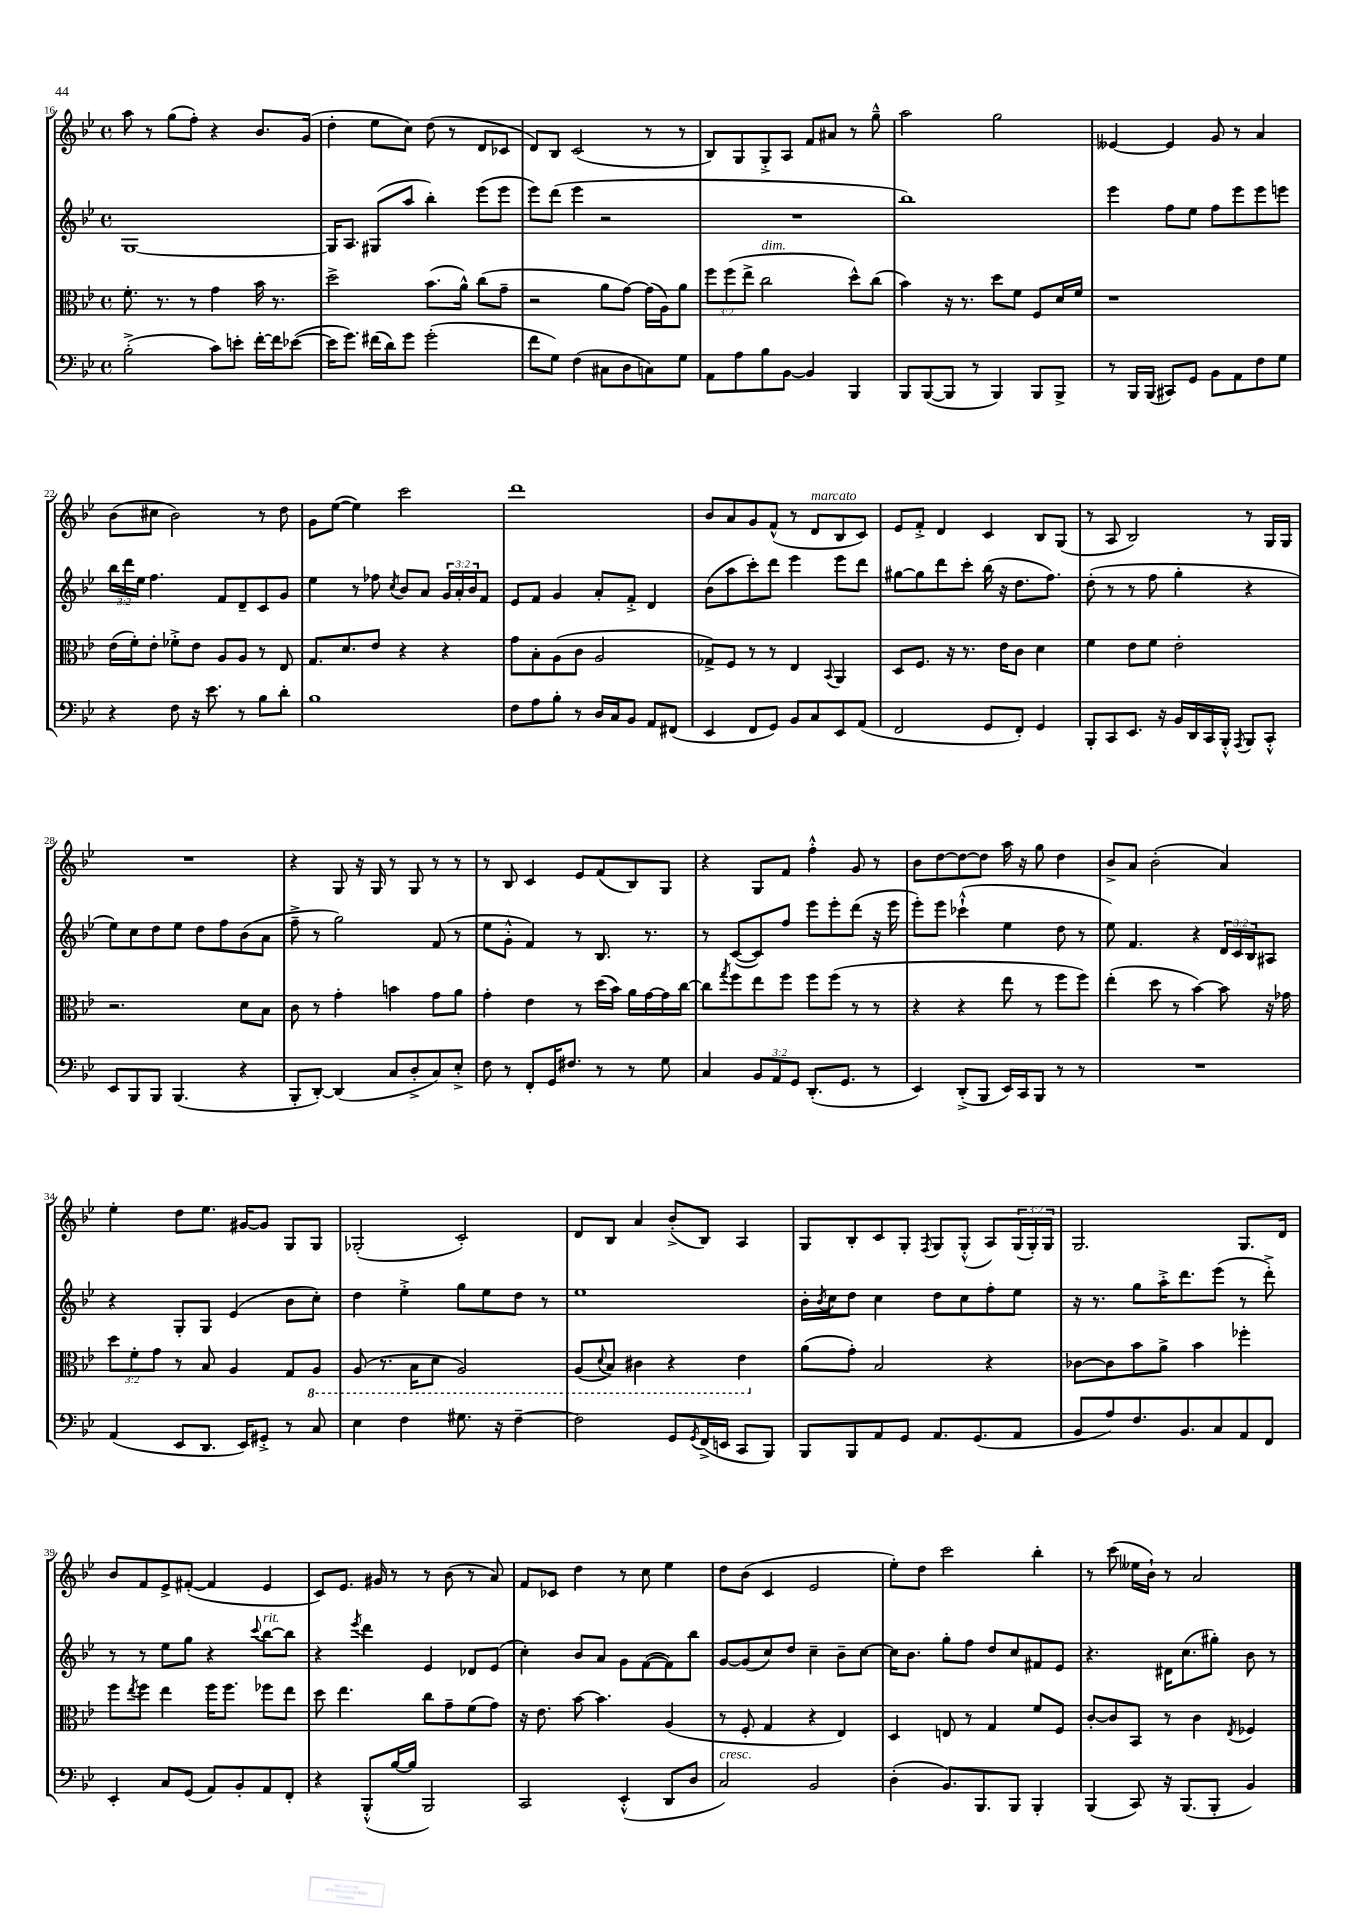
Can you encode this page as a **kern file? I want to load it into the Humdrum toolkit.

**kern	**kern	**kern	**kern
*staff4	*staff3	*staff2	*staff1
*clefF4	*clefC3	*clefG2	*clefG2
*k[b-e-]	*k[b-e-]	*k[b-e-]	*k[b-e-]
*M4/4	*M4/4	*M4/4	*M4/4
*met(c)	*met(c)	*met(c)	*met(c)
(2B-'^	8.f'	[1G	8aa
.	.	.	8r
.	8.r	.	.
.	.	.	(8gg
.	8r	.	8ff')
8c)	4g	.	4r
8e'	.	.	.
[16f'	16b-	.	8.b-
16f]	8.r	.	.
([8e-	.	.	.
.	.	.	(16g
=	=	=	=
16e-]	2dd^	16G]	4dd'
8.g)	.	8.A	.
(16f#	.	(8G#	8ee-
16d)	.	.	.
8g	.	8aa	8cc)
(2g'	(8.b-	4bb-')	(8dd
.	.	.	8r
.	16a^^)	.	.
.	(8cc	(8eee-	8d
.	8g~	8eee-	8c-
=	=	=	=
8f	2r	8eee-)	8d)
8G)	.	(8ddd	8B-
(4F	.	4eee-	(2c
8C#	8a	2r	.
8D	[8g)	.	.
8C)	(16g]	.	8r
.	16A)	.	.
8G	8a	.	8r
=	=	=	=
8AA	12ff	1r	8B-)
.	(12ff	.	.
8A	.	.	8G
.	12ee-^	.	.
8B-	2cc	.	8G'^
[8BB-	.	.	8A
4BB-]	.	.	8f
.	.	.	8a#
4BBB-	8dd^^)	.	8r
.	(8cc	.	8gg~^^
=	=	=	=
8BBB-	4b-)	1bb-)	2aa
([8BBB-	.	.	.
8BBB-]	16r	.	.
.	8.r	.	.
8r	.	.	.
4BBB-)	8dd	.	2gg
.	8f	.	.
8BBB-	8F	.	.
8BBB-^	16d	.	.
.	16f	.	.
=	=	=	=
8r	1r	4eee-	[4e--
16BBB-	.	.	.
(16BBB-	.	.	.
8CC#)	.	8ff	4e--]
8GG	.	8ee-	.
8BB-	.	8ff	8g
8AA	.	8eee-	8r
8F	.	8eee-	4a
8G	.	8eee	.
=	=	=	=
4r	(16e-	24bb-	(8b-
.	.	24ddd	.
.	16f')	.	.
.	.	24ee-	.
.	8e-'	4.ff	8cc#
8F	8f-'^	.	2b-)
16r	8e-	.	.
8.e-	.	.	.
.	8A	8f	.
8r	8A	8d~	.
8B-	8r	8c	8r
8d'	8E-	8g	8dd
=	=	=	=
1B-	8.G	4ee-	8g
.	.	.	([8ee-
.	8.d	.	.
.	.	8r	4ee-])
.	8e-	8ff-	.
.	.	8qcc	.
.	4r	8b-	2ccc
.	.	8a	.
.	4r	24g	.
.	.	24a'	.
.	.	24b-	.
.	.	8f	.
=	=	=	=
8F	8g	8e-	1ddd
8A	8B-'	8f	.
8B-'	(8A	4g	.
8r	8c	.	.
16D	2A	8a'	.
16C	.	.	.
8BB-	.	8f'^	.
8AA	.	4d	.
(8FF#	.	.	.
=	=	=	=
4EE-	8G-^)	(8b-	8b-
.	8F	8aa	8a
8FF	8r	8ccc')	8g
8GG)	8r	8ddd	(8f^^
8BB-	4E-	4eee-	8r
8C	.	.	8d
.	8qqBB-	.	.
8EE-	4AA	8eee-	8B-
(8AA	.	8ddd	8c)
=	=	=	=
2FF	8D	[8gg#	8e-
.	8.F	8gg#]	8f'^
.	.	8ddd	4d
.	16r	.	.
.	8.r	8ccc'	.
8GG	.	(16bb-	4c
.	16e-	16r	.
8FF')	8c	8.dd	.
4GG	4d	.	8B-
.	.	8.ff)	.
.	.	.	(8G
=	=	=	=
8BBB-'	4f	(8dd'	8r
8CC	.	8r	8A
8.EE-	8e-	8r	2B-)
.	8f	8ff	.
16r	.	.	.
16BB-	2e-'	4gg'	.
16DD	.	.	.
16CC	.	.	.
16BBB-'^^	.	.	.
8qAAA	.	.	.
8BBB-	.	4r	8r
8CC'^^	.	.	16G
.	.	.	16G
=	=	=	=
8EE-	2.r	8ee-)	1r
8BBB-	.	8cc	.
8BBB-	.	8dd	.
(4.BBB-	.	8ee-	.
.	.	8dd	.
.	.	8ff	.
4r	8d	(8b-	.
.	8B-	8a	.
=	=	=	=
8BBB-'	8c	8ff~^	4r
[8DD')	8r	8r	.
(4DD]	4g'	2gg)	8G
.	.	.	16r
.	.	.	16G
8C	4b	.	8r
8D'^	.	.	8G
8C)	8g	(8f	8r
8E-'^	8a	8r	8r
=	=	=	=
8F	4g'	8ee-	8r
8r	.	8g'^^	8B-
8FF'	4e-	4f)	4c
16GG	.	.	.
8.F#	.	.	.
.	8r	8r	8e-
8r	(16dd	8.B-	(8f
.	16b-)	.	.
8r	16a	.	8B-)
.	[16g	8.r	.
8G	16g]	.	8G
.	[16cc	.	.
=	=	=	=
4C	8cc]	8r	4r
.	8qgg	.	.
.	8ff	([8c	.
12BB-	8ee-	8c])	8G
12AA	.	.	.
.	8ff	8ff	8f
12GG	.	.	.
(8.DD'	8ff	8eee-	4ff'^^
.	(8ff	8eee-'	.
8.GG	.	.	.
.	8r	(8ddd	8g
8r	8r	16r	8r
.	.	16eee-	.
=	=	=	=
4EE-)	4r	8eee-')	8b-
.	.	8eee-	[8dd
(8DD'^	4r	(4ccc-`^^	8dd_
8BBB-	.	.	8dd]
16EE-)	8ee-	4ee-	16aa
16CC	.	.	16r
8BBB-	8r	.	8gg
8r	8ff	8dd	4dd
8r	8ff)	8r	.
=	=	=	=
1r	(4ee-'	8ee-)	8b-^
.	.	4.f	8a
.	8dd	.	(2b-'
.	8r	.	.
.	[4b-)	4r	.
.	8b-]	24d	4a)
.	.	24c	.
.	.	24B-	.
.	16r	8A#	.
.	16g-	.	.
=	=	=	=
(4AA	12dd	4r	4ee-'
.	12f'	.	.
.	12g	.	.
8EE-	8r	8G'	8dd
8.DD	8B-	8G	8.ee-
.	4A	(4e-	.
16EE-)	.	.	[16g#
8GG#'^	.	.	8g#]
8r	8G	8b-	8G
8C	8AA	8cc')	8G
=	=	=	=
4E-	(8AA	4dd	(2G-'
.	8.r	.	.
4F	.	4ee-'^	.
.	16BB-	.	.
.	8D	.	.
8.G#	2AA)	8gg	2c')
.	.	8ee-	.
16r	.	.	.
[4F~	.	8dd	.
.	.	8r	.
=	=	=	=
2F]	(8AA	1ee-	8d
.	8qqD	.	.
.	8BB-)	.	8B-
.	4C#	.	4a
8GG	4r	.	(8b-'^
8qGG	.	.	.
(16FF^	.	.	8B-)
16EE	.	.	.
8CC	4E-	.	4A
8BBB-)	.	.	.
=	=	=	=
8BBB-	(8a	16b-'	8G
.	.	8qb-	.
.	.	16cc	.
8BBB-	8g')	8dd	8B-'
8AA	2B-	4cc	8c
8GG	.	.	8G'
.	.	.	8qF
8.AA	.	8dd	8G
.	.	8cc	(8G'^^
(8.GG	.	.	.
.	4r	8ff'	8A)
8AA	.	8ee-	(24G
.	.	.	24G')
.	.	.	24G
=	=	=	=
8BB-	[8c-	16r	2.G
.	.	8.r	.
8A)	8c-]	.	.
8.F	8b-	8gg	.
.	8a^	16aa'^	.
8.BB-	.	8.ddd	.
.	4b-	.	.
8C	.	(8eee-	.
8AA	4ff-'	8r	8.G
8FF	.	8ddd'^)	.
.	.	.	16d
=	=	=	=
4EE-'	8ff	8r	8b-
.	8qee-	.	.
.	8ff	8r	8f
8C	4ee-	8ee-	8e-^
(8GG	.	8gg	([8f#'
8AA)	16ff	4r	4f#]
.	8.ff	.	.
8BB-'	.	.	.
.	.	8qqccc	.
8AA	8ff-	[8bb-	4e-
8FF'	8ee-	8bb-]	.
=	=	=	=
4r	8dd	4r	8c)
.	4.ee-	.	8.e-
.	.	8qeee-	.
(8BBB-'^^	.	4ddd	.
.	.	.	16g#
[16B-	.	.	8r
16B-]	.	.	.
2BBB-)	8cc	4e-	8r
.	8g~	.	(8b-
.	(8f	8d-	8r
.	8g)	(8e-	8a)
=	=	=	=
2CC	16r	4cc')	8f
.	8.e-	.	.
.	.	.	8c-
.	[8b-	8b-	4dd
.	4.b-]	8a	.
(4EE-'^^	.	8g	8r
.	.	([8f	8cc
8DD	(4A	8f])	4ee-
8D	.	8bb-	.
=	=	=	=
2C)	8r	[8g	8dd
.	8F'	(8g]	(8b-
.	4G	8cc)	4c
.	.	8dd	.
2BB-	4r	4cc~	2e-
.	4E-)	8b-~	.
.	.	[8cc	.
=	=	=	=
(4D'	4D	16cc]	8ee-')
.	.	8.b-	.
.	.	.	8dd
8.BB-)	8E	8gg'	2ccc
.	8r	8ff	.
8.BBB-	.	.	.
.	4G	8dd	.
8BBB-	.	8cc	.
4BBB-'	8f	8f#	4bb-'
.	8F	8e-	.
=	=	=	=
(4BBB-	[8c'	4.r	8r
.	8c]	.	(8ccc
8CC)	8BB-	.	16ee--
.	.	.	16b-`)
16r	8r	16d#	8r
(8.BBB-	.	(8.cc	.
.	4c	.	2a
8BBB-'	.	8gg#')	.
.	8qE-	.	.
4BB-)	4F-	8b-	.
.	.	8r	.
==	==	==	==
*-	*-	*-	*-
